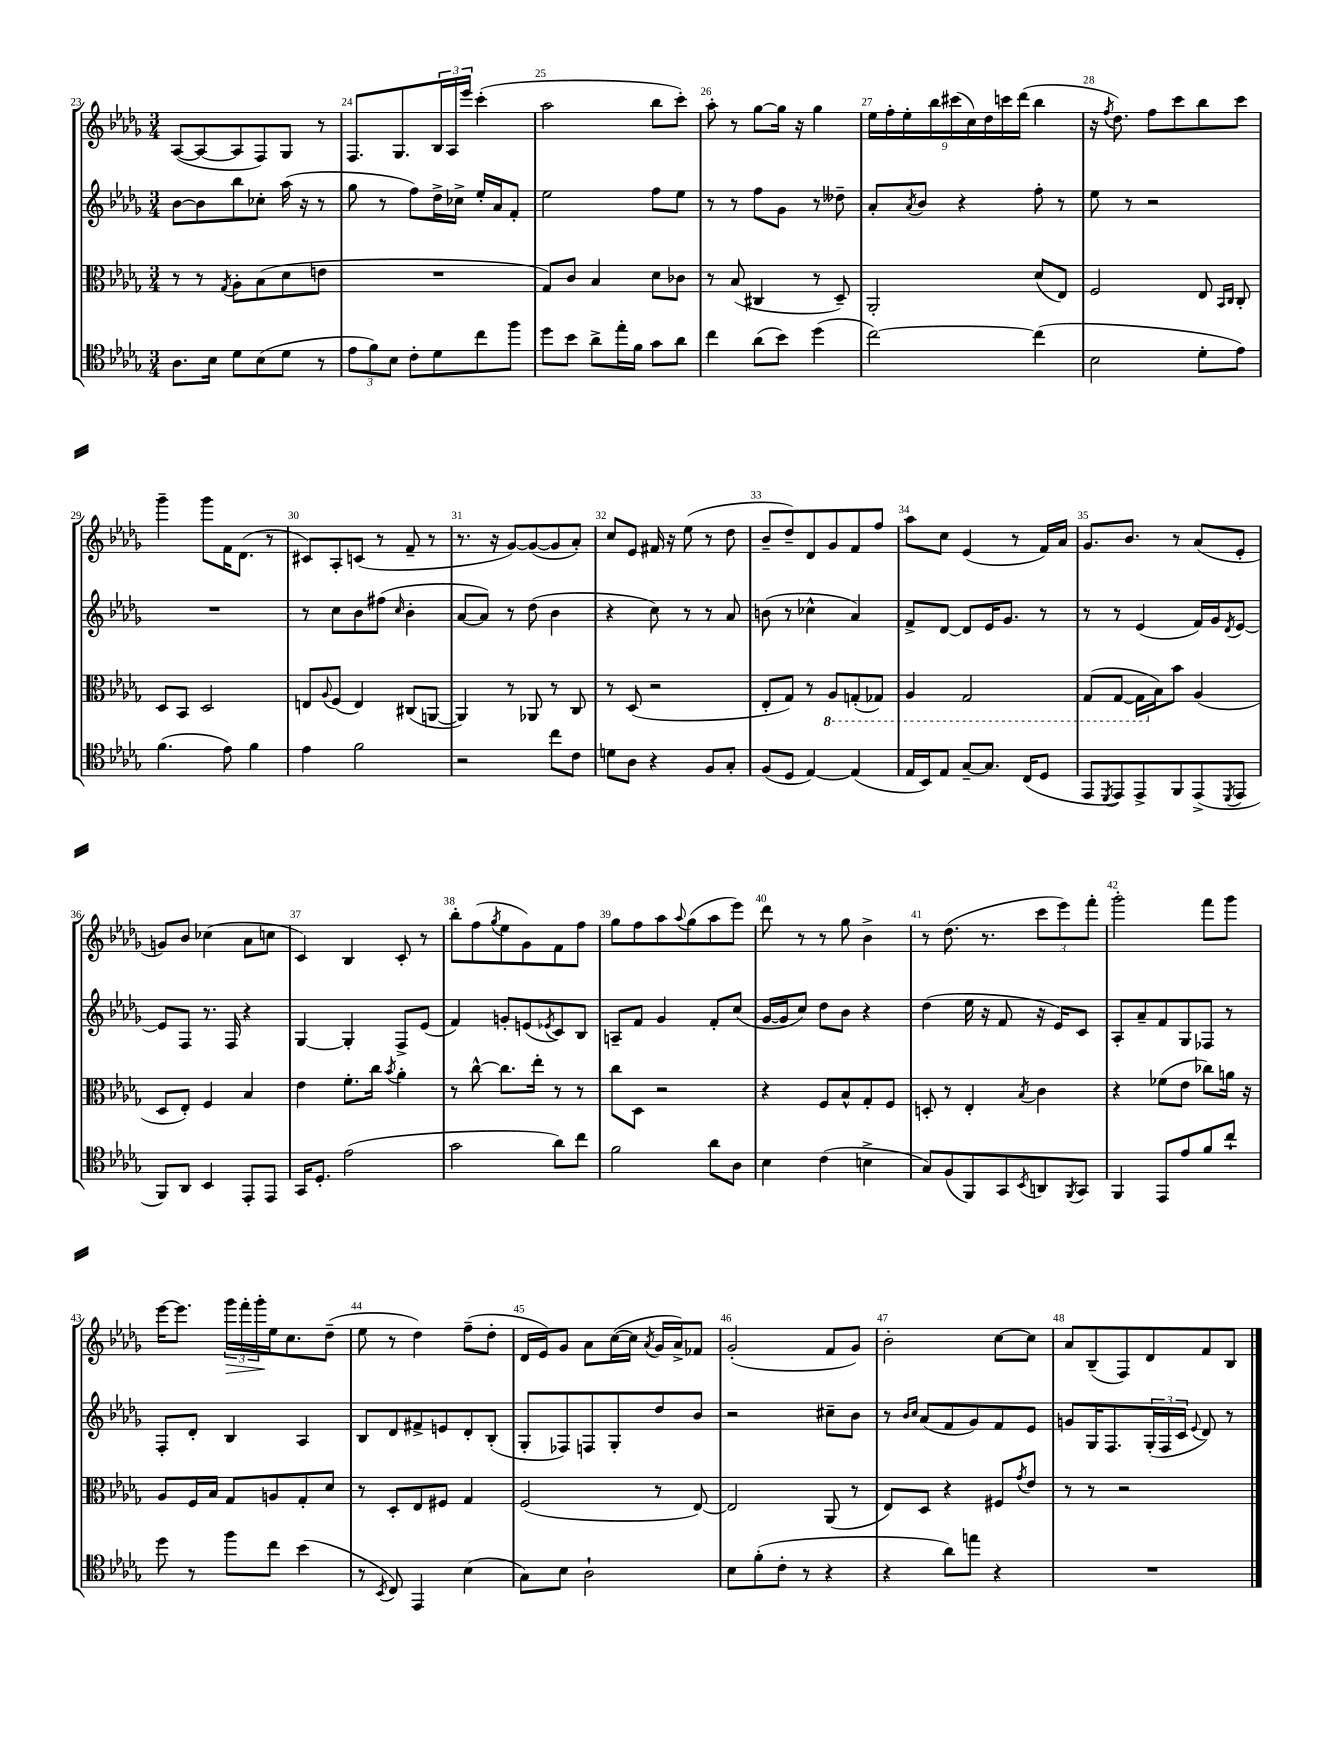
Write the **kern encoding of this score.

**kern	**kern	**kern	**kern
*staff4	*staff3	*staff2	*staff1
*clefC4	*clefC3	*clefG2	*clefG2
*k[b-e-a-d-g-]	*k[b-e-a-d-g-]	*k[b-e-a-d-g-]	*k[b-e-a-d-g-]
*M3/4	*M3/4	*M3/4	*M3/4
8.A-	8r	[8b-	([8A-
.	8r	8b-]	8A-_
16B-	.	.	.
.	8qG-	.	.
8d-	8A-'	8bb-	8A-]
(8B-	(8B-	8cc-'	8F)
8d-	8d-	(16aa-	8G-
.	.	16r	.
8r	8e	8r	8r
=	=	=	=
12e-	2.r	8gg-	8.F
12f)	.	.	.
.	.	8r	.
12B-	.	.	.
.	.	.	8.G-
8c'	.	8ff)	.
8d-	.	16dd-^	24B-
.	.	.	24A-
.	.	16cc-^	.
.	.	.	24eee-
8cc	.	16ee-'	(4ccc'
.	.	16a-	.
8ff	.	8f'	.
=	=	=	=
8dd-	8G-)	2ee-	2aa-
8b-	8c	.	.
8a-^	4B-	.	.
16ee-'	.	.	.
16f	.	.	.
8g-	8d-	8ff	8bb-
8a-	8c-	8ee-	8ccc')
=	=	=	=
4cc	8r	8r	8aa-'
.	(8B-	8r	8r
(8a-	4C#	8ff	[8gg-
8b-)	.	8g-	16gg-]
.	.	.	16r
(4dd-	8r	8r	4gg-
.	8D-~)	8dd--~	.
=	=	=	=
[2cc)	2AA-'	8a-'	18ee-
.	.	.	18ff'
.	.	.	18ee-'
.	.	8qa-	.
.	.	8b-	.
.	.	.	18bb-
.	.	.	(18ccc#
.	.	4r	.
.	.	.	18cc)
.	.	.	18dd-
.	.	.	18ccc
.	.	.	(18ddd-
(4cc]	(8d-	8ff'	4bb-
.	8E-)	8r	.
=	=	=	=
2B-	2F	8ee-	16r
.	.	.	8qff
.	.	.	8.dd-)
.	.	8r	.
.	.	2r	8ff
.	.	.	8ccc
8d-'	8E-	.	8bb-
.	16qqBB-	.	.
.	16qqC	.	.
8e-)	8C'	.	8ccc
=	=	=	=
(4.f	8D-	2.r	4ggg-~
.	8BB-	.	.
.	2D-	.	8ggg-
8e-)	.	.	16f
.	.	.	(8.d-
4f	.	.	.
.	.	.	8r
=	=	=	=
4e-	8E	8r	8c#)
.	8qqA-	.	.
.	(8F	8cc	8A-'
2f	4E)	8b-	(8c
.	.	(8ff#	8r
.	.	16qqcc	.
.	(8C#	4b-'	8f~
.	[8AA	.	8r
=	=	=	=
2r	4AA])	[8a-	8.r
.	.	8a-])	.
.	.	.	16r
.	8r	8r	[8g-)
.	8AA-	(8dd-	(8g-_
8cc	8r	4b-	8g-]
8c	8C	.	8a-')
=	=	=	=
8d	8r	4r	8cc
8A-	(8D-	.	8e-
4r	2r	8cc)	16f#
.	.	.	16r
.	.	8r	(8ee-
8F	.	8r	8r
8G-'	.	8a-	8dd-
=	=	=	=
(8F	8E-'	(8b	8b-~
8D-	8G-)	8r	8dd-~)
[4E-)	8r	4cc-^^	8d-
.	8AA-	.	8g-
(4E-]	(8GG'	4a-)	8f
.	8GG-)	.	8ff
=	=	=	=
16E-	4AA-	8f^	8aa-
16BB-)	.	.	.
8E-	.	[8d-	8cc
[8G-~	2GG-	8d-]	(4e-
8.G-]	.	16e-	.
.	.	8.g-	.
.	.	.	8r
(16C	.	.	.
8D-	.	8r	16f)
.	.	.	16a-
=	=	=	=
8EE-	(8GG-	8r	8.g-
8qDD-	.	.	.
8EE-)	[8GG-	8r	.
.	.	.	8.b-
8EE-^	16GG-]	(4e-	.
.	16B-)	.	.
8FF	8b-	.	8r
(8EE-^	(4A-	16f)	(8a-
.	.	16g-	.
8qDD-	.	8qd-	.
8EE-	.	[8e-	8e-'
=	=	=	=
8FF)	8D-	8e-]	8g)
8AA-	8E-')	8F	8b-
4BB-	4F	8.r	(4cc-
.	.	16F	.
8EE-'	4B-	4r	8a-
8EE-	.	.	8cc
=	=	=	=
16GG-	4e-	[4G-	4c)
8.D-'	.	.	.
(2e-	8.f'	4G-']	4B-
.	16cc	.	.
.	8qb-	.	.
.	4a-'	8F^	8c'
.	.	(8e-	8r
=	=	=	=
2g-	8r	4f)	8bb-'
.	[8cc^^	.	(8ff
.	.	.	8qgg-
.	8.cc]	8g'	8ee-
.	.	(8e	8g-)
.	16ee-'	.	.
.	.	8qe-	.
8a-)	8r	8c)	8f
8cc	8r	8B-	8ff
=	=	=	=
2f	8cc	8A~	8gg-
.	8D-	8f	8ff
.	2r	4g-	8aa-
.	.	.	8qqaa-
.	.	.	(8gg-
8a-	.	8f'	8aa-
8A-	.	(8cc	8eee-)
=	=	=	=
4B-	4r	[16g-	8ddd-
.	.	16g-]	.
.	.	8cc)	8r
(4c	8F	8dd-	8r
.	8B-^^	8b-	8gg-
4B^	8G-'	4r	4b-^
.	8F	.	.
=	=	=	=
8G-)	8D'	(4dd-	8r
(8F	8r	.	(8.dd-
8FF)	4E-'	16ee-	.
.	.	16r	8.r
8GG-	.	8f	.
8qBB-	8qB-	.	.
8AA	4c	16r	12ccc
.	.	16e-)	.
.	.	.	12eee-)
8qFF	.	.	.
8GG-	.	8c	.
.	.	.	12fff'
=	=	=	=
4FF	4r	8A-'	2ggg-'
.	.	8a-~	.
8EE-	(8f-	8f	.
8e-	8e-	8G-	.
8f	8cc-)	8F-	8fff
8cc`	16a	8r	8ggg-
.	16r	.	.
=	=	=	=
8dd-	8A-	8F'	[16eee-
.	.	.	8.eee-]
8r	16F	8d-'	.
.	16B-	.	.
8ff	8G-	4B-	24ggg-
.	.	.	24fff'
.	.	.	24ggg-'
8cc	8A	.	16ee-
.	.	.	8.cc
(4b-	8G-'	4A-	.
.	8d-	.	(8dd-~
=	=	=	=
8r	8r	8B-	8ee-
8qBB-	.	.	.
8C)	8D-'	8d-	8r
4EE-	8E-	8f#^	4dd-)
.	8F#	8e	.
(4B-	4G-	8d-'	(8ff~
.	.	(8B-'	8dd-'
=	=	=	=
8G-)	(2F	8G-'	16d-
.	.	.	16e-)
8B-	.	8F-)	8g-
2A-`	.	8F	8a-
.	.	8G-'	([16cc
.	.	.	16cc]
.	.	.	8qa-
.	8r	8dd-	16g-
.	.	.	16a-^)
.	[8E-)	8b-	8f-
=	=	=	=
8B-	2E-]	2r	(2g-'
(8f'	.	.	.
8c'	.	.	.
8r	.	.	.
4r	(8AA-	8cc#~	8f
.	8r	8b-	8g-)
=	=	=	=
4r	8E-)	8r	2b-'
.	.	16qqb-	.
.	.	16qqcc	.
.	8D-	(8a-	.
8a-)	4r	8f	.
8ee	.	8g-)	.
4r	8F#	8f	[8cc
.	8qg-	.	.
.	8e-	8e-	8cc]
=	=	=	=
2.r	8r	8g	8a-
.	8r	16G-	(8B-~
.	.	8.F	.
.	2r	.	8F)
.	.	(24G-'	8d-
.	.	24F	.
.	.	24c	.
.	.	8qqe-	.
.	.	8d-)	8f
.	.	8r	8B-
==	==	==	==
*-	*-	*-	*-
